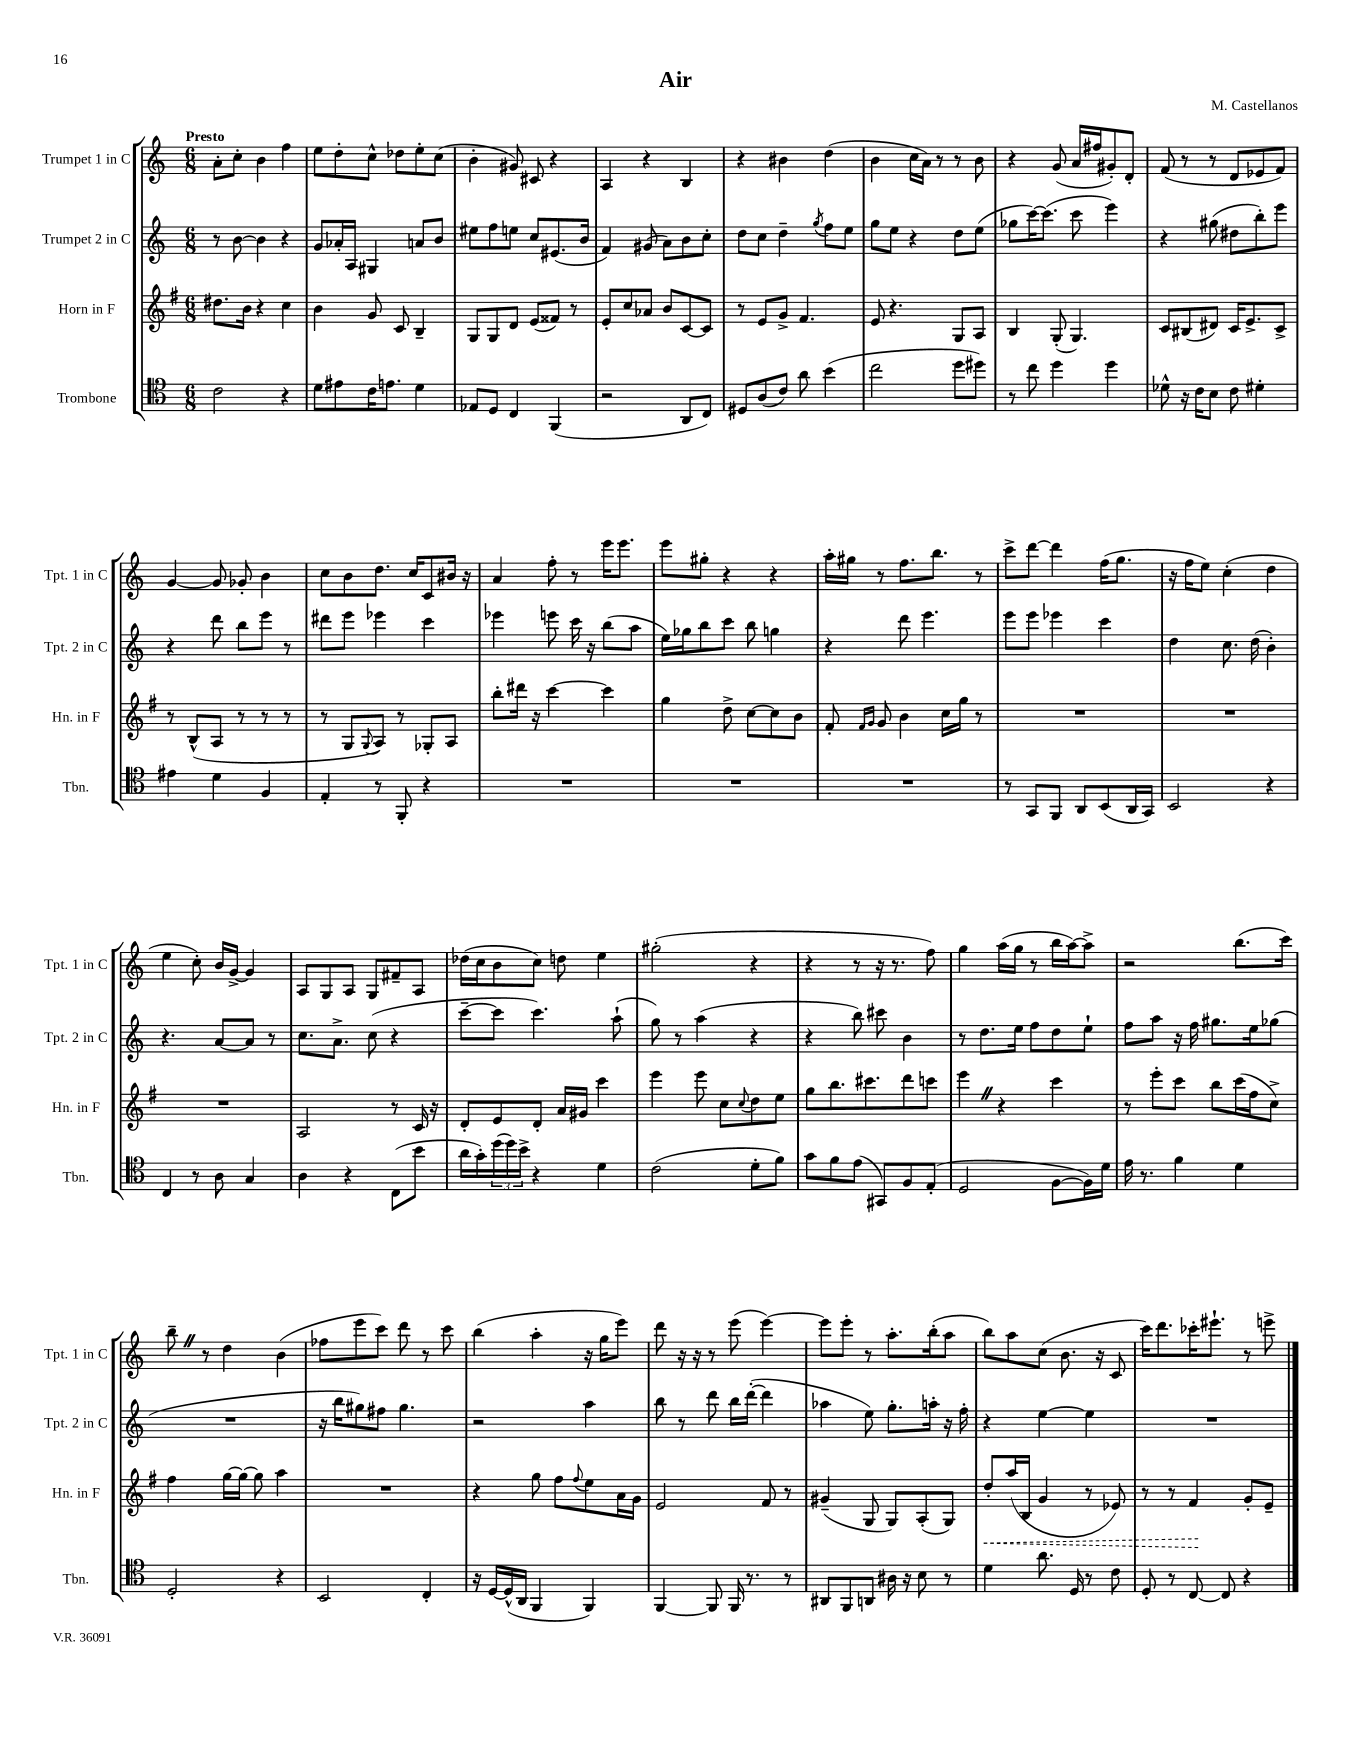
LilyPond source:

\header { title = "Air" composer = "M. Castellanos" }
<<
\new StaffGroup <<
\new Staff = "s0" \with { instrumentName = "Trumpet 1 in C" shortInstrumentName = "Tpt. 1 in C" } {
    \clef treble \key c \major \numericTimeSignature \time 6/8 \tempo "Presto"
    a'8-. c''8-. b'4 f''4 |
    e''8 d''8-. c''8-^ des''8 e''8-. c''8( |
    b'4-. gis'8) cis'8 r4 |
    a4 r4 b4 |
    r4 bis'4 d''4( |
    b'4 c''16 a'16) r8 r8 b'8 |
    r4 g'8( a'16 fis''16 gis'8-.) d'8-. |
    f'8( r8 r8 d'8 ees'8 f'8) |
    g'4~ g'8 ges'8-. b'4 |
    c''8 b'8 d''8. c''16 c'8 bis'16 r16 |
    a'4 f''8-. r8 e'''16 e'''8. |
    e'''8 gis''8-. r4 r4 |
    a''16-. gis''16 r8 f''8. b''8. r8 |
    c'''8-> d'''8~ d'''4 f''16( g''8. |
    r16 f''16 e''8) c''4-.( d''4 |
    e''4 c''8-.) b'16 g'16~-> g'4 |
    a8 g8 a8 g8 fis'8-- a8 |
    des''16( c''16 b'8 c''8) d''8 e''4 |
    gis''2-.( r4 |
    r4 r8 r16 r8. f''8) |
    g''4 a''16( g''16 r8 b''16 a''16~) a''8-> |
    r2 b''8.( c'''16) |
    b''8-- \once \override BreathingSign.text = \markup { \musicglyph "scripts.caesura.straight" } \breathe r8 d''4 b'4( |
    fes''8 e'''8 c'''8) d'''8 r8 c'''8 |
    b''4( a''4-. r16 g''16 e'''8) |
    d'''8 r16 r16 r8 e'''8( e'''4~) |
    e'''8 e'''8-. r8 a''8.-. b''16-.( a''8 |
    b''8) a''8 c''8( b'8. r16 c'8 |
    c'''16) d'''8. ces'''16-. eis'''8.-! r8 e'''8-> \bar "|." |
}
\new Staff = "s1" \with { instrumentName = "Trumpet 2 in C" shortInstrumentName = "Tpt. 2 in C" } {
    \clef treble \key c \major \numericTimeSignature \time 6/8
    r8 b'8~ b'4 r4 |
    g'8 aes'16-. a16 gis4 a'8 b'8 |
    eis''8 f''8 e''8 c''8 eis'8.( b'16 |
    f'4) gis'8( a'8) b'8 c''8-. |
    d''8 c''8 d''4-- \acciaccatura { g''8 } f''8 e''8 |
    g''8 e''8 r4 d''8 e''8( |
    ges''8 c'''16~) c'''8.( c'''8 e'''4) |
    r4 gis''8( dis''8 b''8-.) e'''8 |
    r4 d'''8 b''8 e'''8 r8 |
    dis'''8 e'''8 ees'''4 c'''4 |
    ees'''4 e'''8 c'''16 r16 b''8( a''8 |
    e''16) ges''16 b''8 c'''8 b''8 g''4 |
    r4 d'''8 e'''4. |
    e'''8 e'''8 ees'''4 c'''4 |
    d''4 c''8. d''16( b'4-.) |
    r4. a'8~ a'8 r8 |
    c''8. a'8.-> c''8( r4 |
    c'''8~-- c'''8 c'''4.) a''8-!( |
    g''8) r8 a''4( r4 |
    r4 b''8) cis'''8 b'4 |
    r8 d''8. e''16 f''8 d''8 e''8-! |
    f''8 a''8 r16 f''16 gis''8. e''16 ges''8( |
    R2. |
    r16 b''16 gis''8) fis''8 gis''4. |
    r2 a''4 |
    b''8 r8 d'''8 b''16 d'''16~-.( d'''4 |
    aes''4 e''8) g''8.-. a''16-. r16 f''16-. |
    r4 e''4~ e''4 |
    R2. \bar "|." |
}
\new Staff = "s2" \with { instrumentName = "Horn in F" shortInstrumentName = "Hn. in F" } {
    \clef treble \key g \major \numericTimeSignature \time 6/8
    dis''8. b'16 r4 c''4 |
    b'4 g'8 c'8 b4-- |
    g8 g8 d'8 e'8( fisis'8) r8 |
    e'8-. c''8 aes'8 b'8 c'8~ c'8 |
    r8 e'8 g'8-> fis'4. |
    e'8 r4. g8 a8 |
    b4 g8-.( g4.) |
    c'8 bis8( dis'8) c'16 e'8.-> c'8-> |
    r8 b8-^( a8 r8 r8 r8 |
    r8 g8 \appoggiatura { g8 } a8) r8 ges8-. a8 |
    b''8-. dis'''16 r16 c'''4~ c'''4 |
    g''4 d''8-> c''8~ c''8 b'8 |
    fis'8-. \grace { fis'16 g'16 } g'8 b'4 c''16 g''16 r8 |
    R2. |
    R2. |
    R2. |
    a2 r8 c'16 r16 |
    d'8-. e'8 d'8-. a'16 gis'16 c'''4 |
    e'''4 e'''8 c''8 \appoggiatura { c''8 } d''8 e''8 |
    g''8 b''8. cis'''8. d'''8 c'''8 |
    e'''4 \once \override BreathingSign.text = \markup { \musicglyph "scripts.caesura.straight" } \breathe r4 c'''4 |
    r8 e'''8-. c'''8 b''8 c'''16( fis''16 c''8->) |
    fis''4 g''16~ g''16~ g''8 a''4 |
    R2. |
    r4 g''8 fis''8 \appoggiatura { fis''8 } e''8 a'16 g'16 |
    e'2 fis'8 r8 |
    gis'4--( g8 g8) a8-.( g8) |
    \once \override Hairpin.style = #'dashed-line d''8-.\< a''16( b16 g'4 r8 ees'8) |
    r8 r8 fis'4\! g'8-. e'8-- \bar "|." |
}
\new Staff = "s3" \with { instrumentName = "Trombone" shortInstrumentName = "Tbn." } {
    \clef tenor \key c \major \numericTimeSignature \time 6/8
    c'2 r4 |
    d'8 eis'8 c'16 e'8. d'4 |
    ees8 d8 c4 f,4( |
    r2 a,8 c8) |
    dis8 a8( c'8) a'8 b'4( |
    c''2 d''8 dis''8) |
    r8 c''8 d''4 d''4 |
    des'8-^ r16 c'16 b8 c'8 dis'4-. |
    eis'4 d'4 f4 |
    e4-. r8 f,8-. r4 |
    R2. |
    R2. |
    R2. |
    r8 g,8 f,8 a,8 b,8( a,16 g,16) |
    b,2 r4 |
    c4 r8 a8 g4 |
    a4 r4 c8( b'8 |
    a'16 g'16-.) \tuplet 3/2 { d''16( d''16) b'16-> } r4 d'4 |
    c'2( d'8-. f'8) |
    g'8 f'8 e'8( gis,8) f8 e8-.( |
    d2 f8~ f16) d'16 |
    e'16 r8. f'4 d'4 |
    d2-. r4 |
    b,2 c4-. |
    r16 d16~ d16-^( a,16 f,4 f,4) |
    f,4~ f,8 f,16 r8. r8 |
    ais,8 f,8 a,8 ais16 r16 b8 r8 |
    d'4 a'8. d16 r8 c'8 |
    d8-. r8 c8~ c8 r4 \bar "|." |
}
>>
>>
\layout { \context { \Score \remove "Bar_number_engraver" } }
